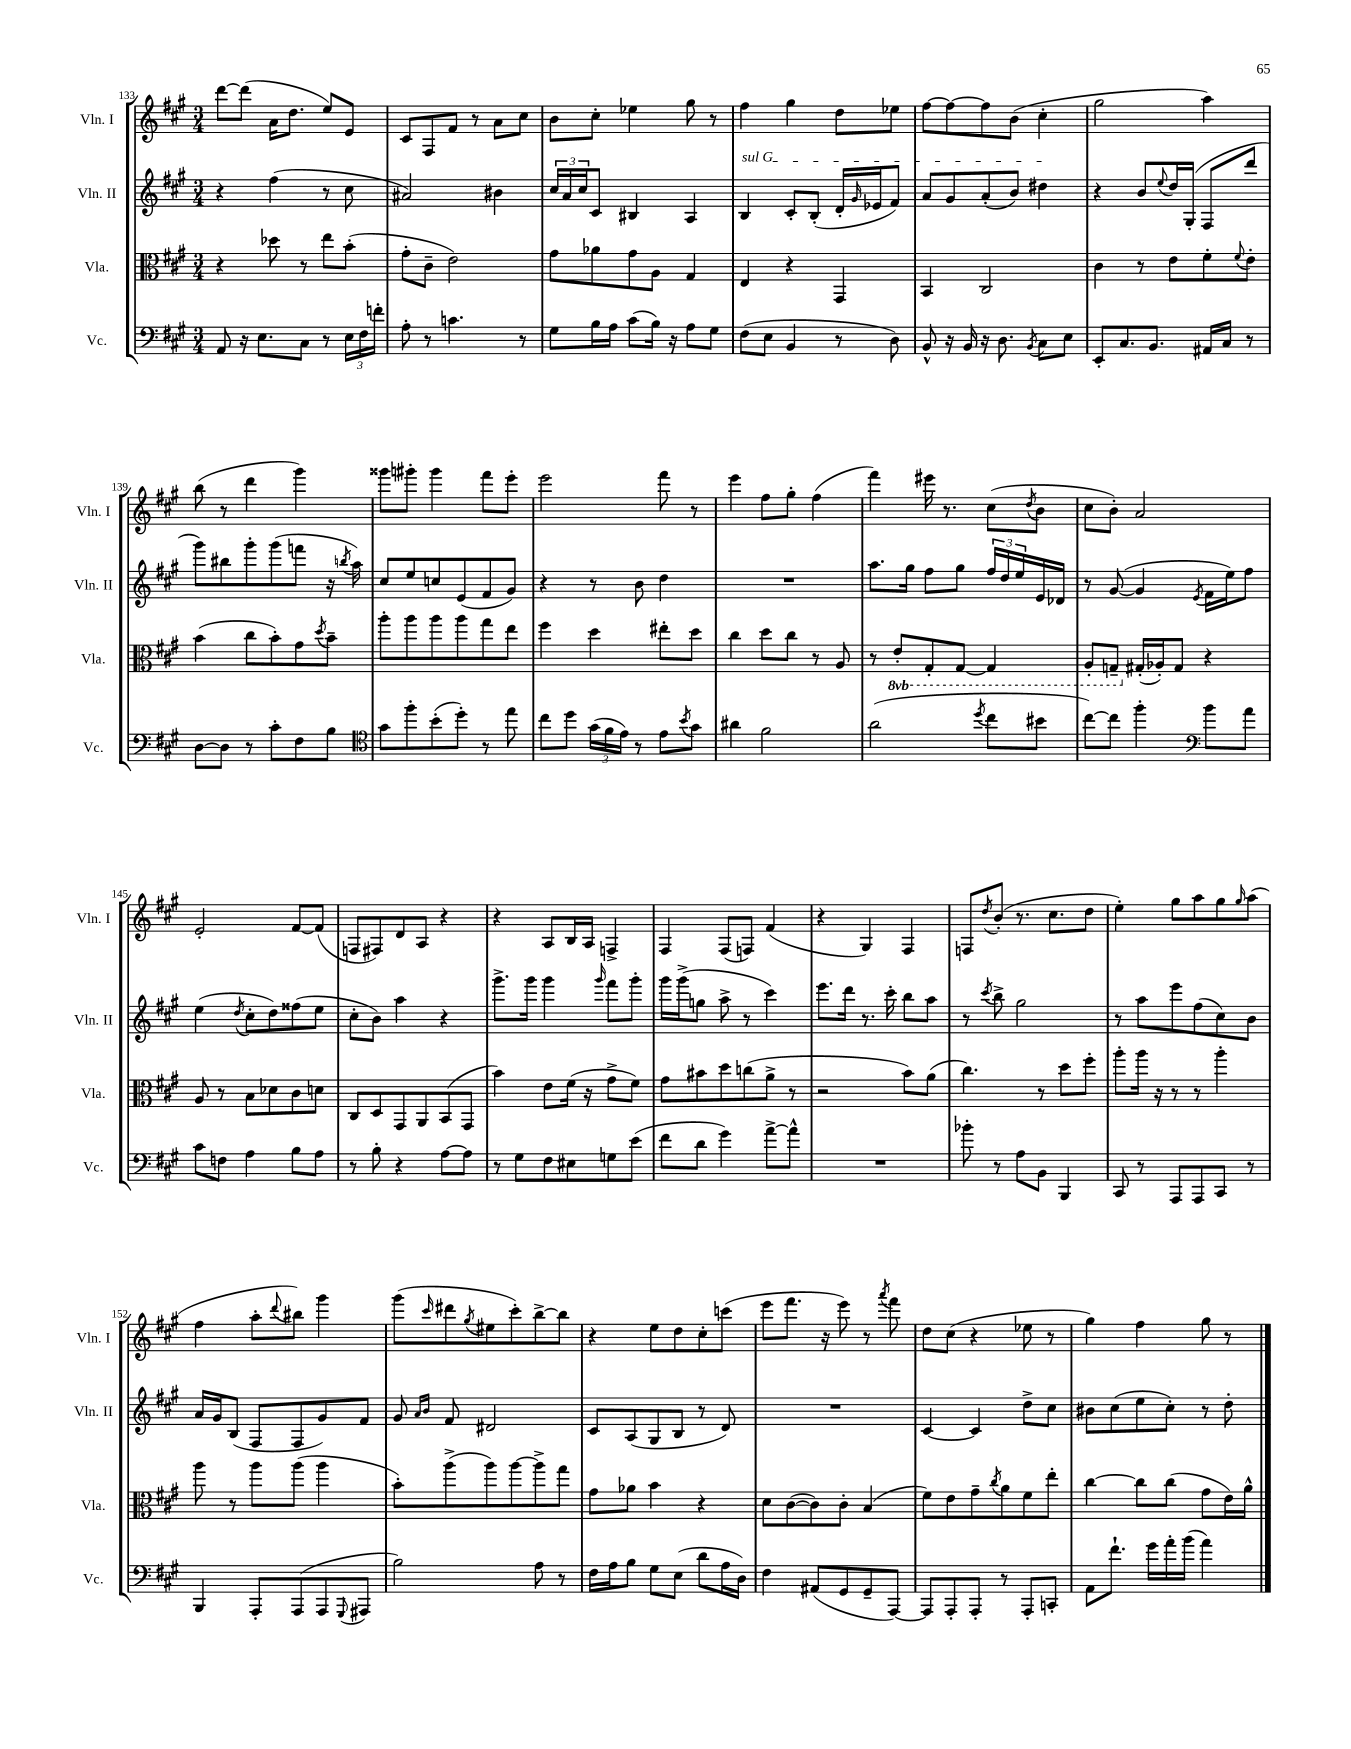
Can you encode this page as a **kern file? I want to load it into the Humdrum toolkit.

**kern	**kern	**kern	**kern
*part4	*part3	*part2	*part1
*staff4	*staff3	*staff2	*staff1
*I"Vc.	*I"Vla.	*I"Vln. II	*I"Vln. I
*I'Vc.	*I'Vla.	*I'Vln. II	*I'Vln. I
*clefF4	*clefC3	*clefG2	*clefG2
*k[f#c#g#]	*k[f#c#g#]	*k[f#c#g#]	*k[f#c#g#]
*M3/4	*M3/4	*M3/4	*M3/4
=133	=133	=133	=133
8AA/	4r	4r	[8ddd\L
16r	.	.	(8ddd\J]
8.E\L	.	.	.
.	8dd-X\	(4ff#\	16a\KL
.	.	.	8.dd\J
8C#\J	8r	.	.
8r	8ee\L	8r	8ee/L)
24E\LL	(8b'\J	8cc#\	8e/J
24F#\	.	.	.
24fn'\JJ	.	.	.
=134	=134	=134	=134
8A'\	8g#'\L	2a#X/)	8c#/L
8r	8c#~\J	.	8F#/
4.cn\	2e\)	.	8f#/J
.	.	.	8r
.	.	4b#X\	8a\L
8r	.	.	8cc#\J
=135	=135	=135	=135
8G#\L	8g#\L	24cc#/LL	8b\L
.	.	24a/	.
.	.	24cc#/J	.
16B\L	8a-X\	8c#/J	8cc#'\J
16A\JJ	.	.	.
(8c#\L	8g#\	4B#X/	4ee-X\
16B\Jk)	8A\J	.	.
16r	.	.	.
8A\L	4G#/	4A/	8gg#\
8G#\J	.	.	8r
=136	=136	=136	=136
!	!	!LO:TX:a:i:t=sul G	!
(8F#\L	4E/	4B/	4ff#\
8E\J	.	.	.
4BB/	4r	8c#'/L	4gg#\
.	.	(8B'/J	.
8r	4GG#/	16d'/LL	8dd\L
.	.	16qqg#/	.
.	.	16e-X/J	.
8D\)	.	8f#/J)	8ee-X\J
=137	=137	=137	=137
8BB^^/	4BB/	8a/L	[8ff#\L
16r	.	8g#/	8ff#\_
16BB/	.	.	.
16r	2C#/	(8a'/	8ff#\]
8.D\	.	.	.
.	.	8b/J)	(8b\J
8qBB/	.	.	.
8C#\L	.	4dd#X\	4cc#'\
8E\J	.	.	.
=138	=138	=138	=138
8EE'/L	4c#\	4r	2gg#\
8.C#/	.	.	.
.	8r	8b/L	.
8.BB/J	.	.	.
.	.	8qqee/	.
.	8e\L	16dd/L	.
.	.	(16G#'/JJ	.
16AA#X/LL	8f#'\	8F#/L	4aa\)
16C#/JJ	.	.	.
.	8qqf#/	.	.
8r	8e'\J	8ddd/J	.
!!LO:LB:g=z
=139	=139	=139	=139
[8D\L	(4b\	8ggg#\L)	(8bb\
8D\J]	.	8bb#X\	8r
8r	8cc#\L	8ggg#'\	4ddd\
8c#'\L	8b'\)	(8ggg#\	.
8F#\	8g#\	8fffn\J	4ggg#\)
.	8qdd/	.	.
8B\J	8b~\J	16r	.
.	.	8qbbn/	.
.	.	16aa\)	.
=140	=140	=140	=140
*clefC4	*	*	*
8g#\L	8aa'\L	8cc#/L	8ggg##X\L
8ff#'\	8aa\	8ee/	8ggg#X'\J
(8b'\	8aa\	8ccn/	4ggg#\
8dd'\J)	8aa\	(8e/	.
8r	8gg#\	8f#/	8fff#\L
8ee\	8ee\J	8g#/J)	8eee'\J
=141	=141	=141	=141
8cc#\L	4ff#\	4r	2eee\
8dd\J	.	.	.
(24g#\LL	4dd\	8r	.
24f#\	.	.	.
24e\JJ)	.	.	.
8r	.	8b\	.
8e\L	8ee#X'\L	4dd\	8fff#\
8qb/	.	.	.
8g#\J	8dd\J	.	8r
=142	=142	=142	=142
4a#X\	4cc#\	2.r	4eee\
2f#\	8dd\L	.	8ff#\L
.	8cc#\J	.	8gg#'\J
.	8r	.	(4ff#\
.	8A/	.	.
=143	=143	=143	=143
(2a\	8r	8.aa\L	4fff#\)
*	*8ba	*	*
.	8E'/L	.	.
.	.	16gg#\Jk	.
.	8GG#'/	8ff#\L	16eee#X\
.	.	.	8.r
.	[8GG#/J	8gg#\J	.
8qdd/	.	.	.
8cc#\L	4GG#/]	24ff#/LL	(8cc#\L
.	.	24dd/	.
.	.	24ee/	.
.	.	.	8qdd/
8b#X\J	.	16e/	8b\J
.	.	16d-X/JJ	.
=144	=144	=144	=144
[8cc#\L)	8AA'/L	8r	8cc#\L
8cc#\J]	8GGn~/J	([8g#/	8b'\J)
*	*X8ba	*	*
4ff#'\	(16G#X'/LL	4g#/]	2a/
.	16A-X'/J)	.	.
.	8G#/J	.	.
*clefF4	*	*	*
.	.	8qe/	.
8b\L	4r	16f#\LL	.
.	.	16ee\J)	.
8a\J	.	8ff#\J	.
!!LO:LB:g=z
=145	=145	=145	=145
8c#\L	8A/	(4ee\	2e'/
8Fn\J	8r	.	.
.	.	8qdd/	.
4A\	8B\L	8cc#'\L	.
.	8d-X\	8dd\)	.
8B\L	8c#\	(8ff##X\	[8f#/L
8A\J	8dn\J	8ee\J	(8f#/J]
=146	=146	=146	=146
8r	8C#/L	8cc#'\L	8Fn/L
8B'\	8D/	8b\J)	8F#X/)
4r	8GG#/	4aa\	8d/
.	8AA/	.	8A/J
[8A\L	(8BB/	4r	4r
8A\J]	8GG#/J	.	.
=147	=147	=147	=147
8r	4b\)	8.ggg#^\L	4r
8G#\L	.	.	.
.	.	16ggg#\Jk	.
8F#\	8e\L	4ggg#\	8A/L
8E#X\	(16f#\Jk	.	16B/L
.	16r	.	16A/JJ
.	.	16qqggg#/	.
8Gn\	8g#^\L	8fff#\L	4Fn^/
(8e\J	8f#\J)	8ggg#'\J	.
=148	=148	=148	=148
8f#\L	8g#\L	16ggg#\LL	4F#/
.	.	(16ggg#^\J	.
8d\J	8b#X\	8ggn\J	.
4g#\)	8dd\	8aa^\	(8F#/L
.	(8ccn\	8r	8Fn/J)
[8a^\L	8a^\J	4ccc#\)	(4f#/
8a^^\J]	8r	.	.
=149	=149	=149	=149
2.r	2r	8.eee\L	4r
.	.	16ddd\Jk	.
.	.	8.r	4G#/)
.	.	16ccc#'\	.
.	8b\L)	8bb\L	4F#/
.	(8a\J	8aa\J	.
=150	=150	=150	=150
8b-X'\	4.cc#\)	8r	8Fn/L
.	.	8qccc#/	8qdd/
8r	.	8bb^\	(8b'/J
8A\L	.	2gg#\	8.r
8BB\J	8r	.	.
.	.	.	8.cc#\L
4BBB/	8dd\L	.	.
.	8ff#'\J	.	8dd\J
=151	=151	=151	=151
8CC#/	8aa'\L	8r	4ee'\)
8r	16aa\Jk	8aa\L	.
.	16r	.	.
8AAA/L	8r	8eee\	8gg#\L
8AAA/	8r	(8ff#\	8aa\
8CC#/J	4aa'\	8cc#\)	8gg#\
.	.	.	16qqgg#/
8r	.	8b\J	(8aa\J
!!LO:LB:g=z
=152	=152	=152	=152
4BBB/	8aa\	16a/LL	4ff#\
.	.	16g#/J	.
.	8r	(8B/J	.
8AAA'/L	8aa\L	8F#/L	8aa'\L
.	.	.	8qqddd/
(8AAA/	(8aa\J	8F#/	8bb#X\J)
8AAA/	4aa\	8g#/)	4ggg#\
8qqGGG#/	.	.	.
8AAA#X/J	.	8f#/J	.
=153	=153	=153	=153
2B\)	8b'\L)	8g#/	(8ggg#\L
.	.	16qqa/LL	.
.	.	16qqb/JJ	16qqccc#/
.	(8aa^\	8f#/	8ddd#X\
.	.	.	8qgg#/
.	8aa\)	2d#X/	8ee#X\
.	[8aa\	.	8ccc#'\)
8A\	8aa^\]	.	[8bb^\
8r	8gg#\J	.	8bb\J]
=154	=154	=154	=154
16F#\LL	8g#\L	8c#/L	4r
16A\J	.	.	.
8B\J	8a-X\J	(8A/	.
8G#\L	4b\	8G#/	8ee\L
(8E\J	.	8B/J	8dd\
8d\L	4r	8r	8cc#'\
16A\L	.	8d/)	(8cccn\J
16D\JJ)	.	.	.
=155	=155	=155	=155
4F#\	8d\L	2.r	8eee\L
.	([8c#\	.	8.fff#\J
(8AA#X/L	8c#\])	.	.
.	.	.	16r
8GG#/	8c#'\J	.	8eee\)
8GG#~/	(4B/	.	8r
.	.	.	8qaaa/
[8AAA/J)	.	.	8fff#\
=156	=156	=156	=156
8AAA/L]	8f#\L)	[4c#/	8dd\L
8AAA'/	8e\	.	(8cc#\J
8AAA'/J	8g#~\	4c#/]	4r
.	8qcc#/	.	.
8r	8a\	.	.
8AAA'/L	8f#\	8dd^\L	8ee-X\
8CCn'/J	8ee'\J	8cc#\J	8r
=157	=157	=157	=157
8AA\L	[4cc#\	8b#X\L	4gg#\)
8.f#`\J	.	(8cc#\	.
.	8cc#\L]	8ee\	4ff#\
16g#\LL	.	.	.
16a'\	(8cc#\J	8cc#'\J)	.
(16b\JJ	.	.	.
4a\)	8g#\L	8r	8gg#\
.	16e\L)	8dd'\	8r
.	16a^^\JJ	.	.
==	==	==	==
*-	*-	*-	*-
